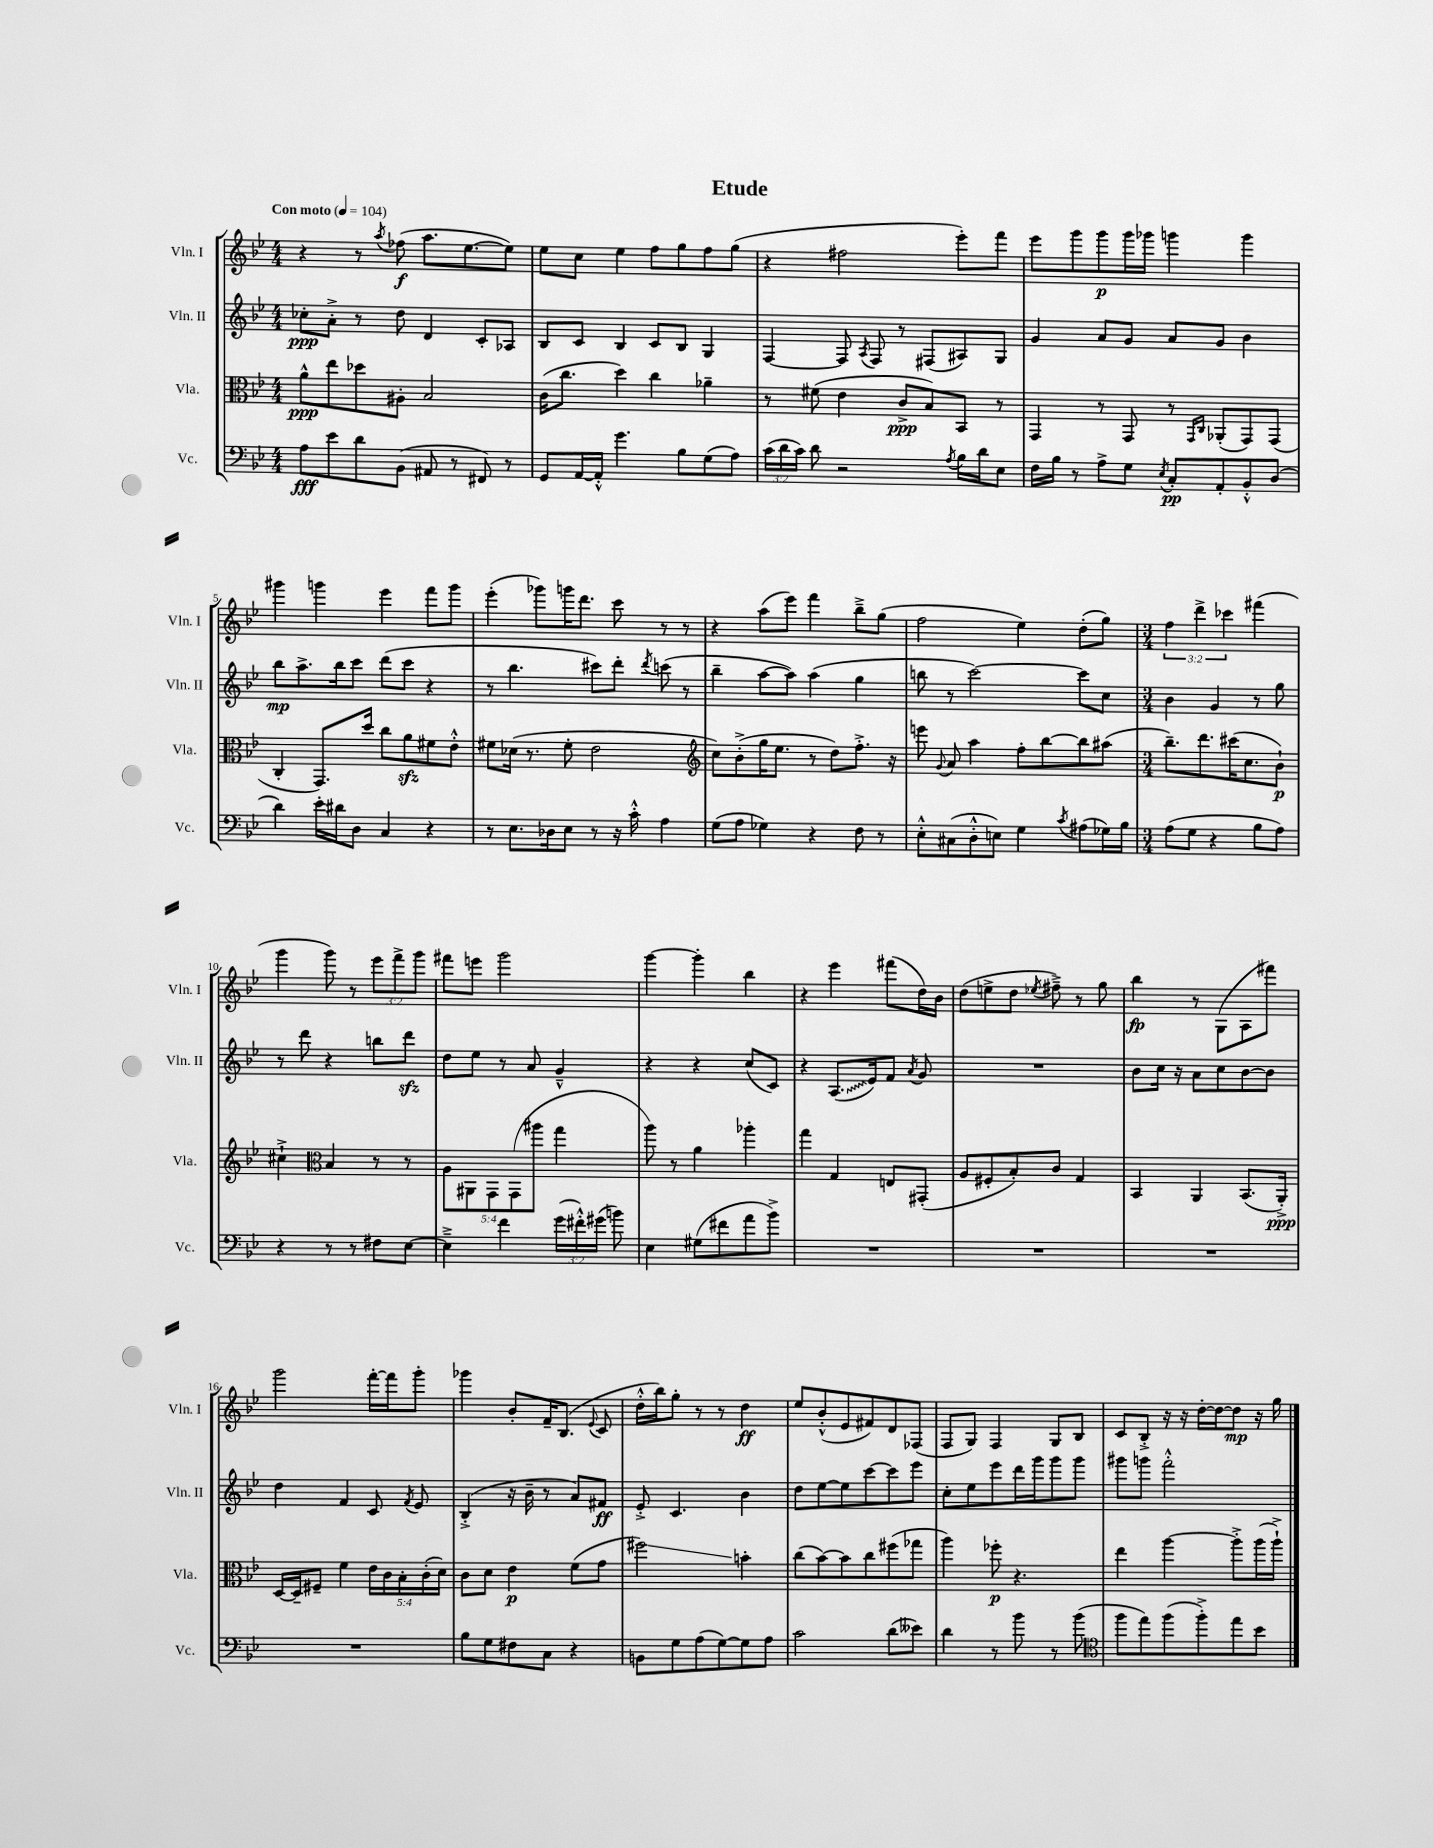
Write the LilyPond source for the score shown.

\header { title = "Etude" }
<<
\new StaffGroup <<
\new Staff = "s0" \with { instrumentName = "Vln. I" shortInstrumentName = "Vln. I" } {
    \clef treble \key bes \major \numericTimeSignature \time 4/4 \override Staff.TupletNumber.text = #tuplet-number::calc-fraction-text \tempo "Con moto" 4 = 104
    \autoBeamOff r4 r8 \acciaccatura { a''8 } fes''8\f( a''8.[ ees''8.~ ees''8]) |
    ees''8[ c''8] ees''4 f''8[ g''8 f''8 g''8]( |
    r4 fis''2 ees'''8[-.) f'''8] |
    ees'''8[ g'''8 g'''8\p g'''16 ges'''16] g'''4 g'''4 |
    gis'''4 g'''4 ees'''4 f'''8[ g'''8] |
    ees'''4-.( ges'''8[) g'''16 d'''8.] c'''8 r8 r8 |
    r4 a''8[( ees'''8]) f'''4 bes''8[---> g''8]( |
    f''2 ees''4) d''8[-.( g''8]) |
    \numericTimeSignature \time 3/4 \tuplet 3/2 { f''4 d'''4-> ces'''4 } fis'''4( |
    g'''4 g'''8) r8 \tuplet 3/2 { ees'''8[ f'''8-> g'''8] } |
    fis'''8[ e'''8] g'''2 |
    g'''4~ g'''4-. bes''4 |
    r4 ees'''4 fis'''8[( d''16) bes'16] |
    d''8[( e''8-> d''8] \acciaccatura { ees''8 } fis''8--->) r8 g''8 |
    bes''4\fp r8 g8[( a8 fis'''8]) |
    g'''2 f'''16[~-. f'''16 g'''8]-. |
    ges'''4 bes'8[-. f'16-- bes8.]( \appoggiatura { ees'8 } c'8 |
    d''16[-.-^ bes''16) g''8]-. r8 r8 d''4\ff |
    ees''8[ bes'8-.-^( ees'8 fis'8) d'8 fes8]( |
    f8[ g8]) f4 g8[ bes8] |
    c'8[ bes8]-.-> r16 r16 d''16[~-. d''16~ d''8]\mp r16 g''16 \bar "|." |
}
\new Staff = "s1" \with { instrumentName = "Vln. II" shortInstrumentName = "Vln. II" } {
    \clef treble \key bes \major \numericTimeSignature \time 4/4
    \autoBeamOff ces''8[-.\ppp a'8]-.-> r8 d''8 d'4 c'8[-. aes8] |
    bes8[ c'8] bes4 c'8[ bes8] g4 |
    f4~ f8 \acciaccatura { a8 } f8 r8 fis8[( ais8) g8] |
    g'4 a'8[ g'8] a'8[ g'8] bes'4 |
    bes''8[\mp a''8.-> bes''16 c'''8] d'''8[( c'''8] r4 |
    r8 bes''4. cis'''8[) d'''8]-. \acciaccatura { d'''8 } c'''8( r8 |
    bes''4-- a''8[~ a''8]) a''4( g''4 |
    b''8 r8 c'''2~) c'''8[ c''8] |
    \numericTimeSignature \time 3/4 bes'4 g'4 r8 g''8 |
    r8 d'''8 r4 b''8[ d'''8]\sfz |
    d''8[ ees''8] r8 a'8 g'4---^ |
    r4 r4 c''8[( c'8]) |
    r4 \once \override Glissando.style = #'zigzag a8.[\glissando( ees'16) f'8] \acciaccatura { a'8 } g'8 |
    R2. |
    bes'8[ c''16] r16 a'8[ c''8 bes'8~ bes'8] |
    d''4 f'4 c'8 \acciaccatura { f'8 } ees'8 |
    bes4-.->( r16 bes'16-- r8 a'8[) fis'8]\ff |
    ees'8-.-> c'4. bes'4 |
    d''8[ ees''8~ ees''8 c'''8~ c'''8 ees'''8] |
    c''8[-. ees''8 ees'''8 d'''16 g'''16 g'''8 g'''8] |
    gis'''8[ g'''8] f'''2-.-^ \bar "|." |
}
\new Staff = "s2" \with { instrumentName = "Vla." shortInstrumentName = "Vla." } {
    \clef alto \key bes \major \numericTimeSignature \time 4/4 \override Staff.TupletNumber.text = #tuplet-number::calc-fraction-text
    \autoBeamOff a'8[-^\ppp ees''8 des''8 ais8]-. bes2 |
    c'16[( c''8.] d''4) c''4 aes'4-- |
    r8 fis'8( ees'4 c'8[->\ppp bes8) bes,8] r8 |
    g,4 r8 g,8 r8 \grace { g,16[ c16] } aes,8[-.( g,8) g,8]( |
    c4-. g,8.[) d''16] c''8[ a'8\sfz fis'8 ees'8]-.-^ |
    fis'8[ des'16]( r8. fis'8-. ees'2 |
    \clef treble c''8[) bes'8-.->( g''16 ees''8.] r8 d''8[) f''8.]-.-> r16 |
    e'''8 \appoggiatura { g'8 } a'8 a''4 f''8[-. bes''8~ bes''8 ais''8]( |
    \numericTimeSignature \time 3/4 bes''8.[--) d'''8. cis'''16( c''8. bes'8]-!\p) |
    cis''4-!-> \clef alto bes4 r8 r8 |
    \tuplet 5/4 { a8[ ais,8 g,8 g,8( ais''8] } g''4 |
    a''8) r8 a'4 aes''4-. |
    g''4 g4 e8[ gis,8]-.( |
    a8[ fis8-. bes8-.) c'8] g4 |
    bes,4 a,4 bes,8.[( a,16]-.->\ppp) |
    d16[~ d16-- fis8]-- f'4 \tuplet 5/4 { ees'16[ c'16 bes16-. c'16-.( d'16]) } |
    c'8[ d'8] ees'4\p f'8[( g'8] |
    fis''2\glissando) b'4-. |
    c''8[( bes'8~) bes'8 c''8 fis''8( ges''8] |
    a''4) fes''8-.\p r4. |
    ees''4 a''4~ a''8[-.-> a''16( a''16]-!->) \bar "|." |
}
\new Staff = "s3" \with { instrumentName = "Vc." shortInstrumentName = "Vc." } {
    \clef bass \key bes \major \numericTimeSignature \time 4/4 \override Staff.TupletNumber.text = #tuplet-number::calc-fraction-text
    \autoBeamOff a8[\fff ees'8 d'8 bes,8]( ais,8 r8 fis,8) r8 |
    g,8[ a,16~ a,16]-.-^ g'4. bes8[ g8( a8]) |
    \tuplet 3/2 { c'16[( d'16 c'16]) } d'8 r2 \acciaccatura { a8 } bes16[ d'16 ees8] |
    f16[ bes16] r8 a8[-> g8] \acciaccatura { ees8 } c8[-.\pp a,8-. bes,8-.-^ d8]( |
    d'4) ees'16[-. dis'16 d8] c4 r4 |
    r8 ees8.[ des16 ees8] r8 r16 c'16-.-^ a4 |
    g8[( a8] ges4) r4 f8 r8 |
    ees8[-.-^ cis8( d8-.-^ e8]) g4 \acciaccatura { c'8 } ais8[( ges16) bes16] |
    \numericTimeSignature \time 3/4 a8[( g8] r4 bes8[ a8]) |
    r4 r8 r8 fis8[ ees8]~ |
    ees4---> f'4 \tuplet 3/2 { g'16[( fis'16-.-^) gis'16]( } b'8) |
    ees4 gis8[( fis'8 a'8 bes'8]->) |
    R2. |
    R2. |
    R2. |
    R2. |
    bes8[ g8 fis8 c8] r4 |
    b,8[ g8 a8( g8~) g8 a8] |
    c'2 d'8[( eeses'8]) |
    d'4 r8 bes'8 r8 bes'8( |
    \clef tenor f''8[ ees''8) f''8( f''8-.->) ees''8 bes'8] \bar "|." |
}
>>
>>
